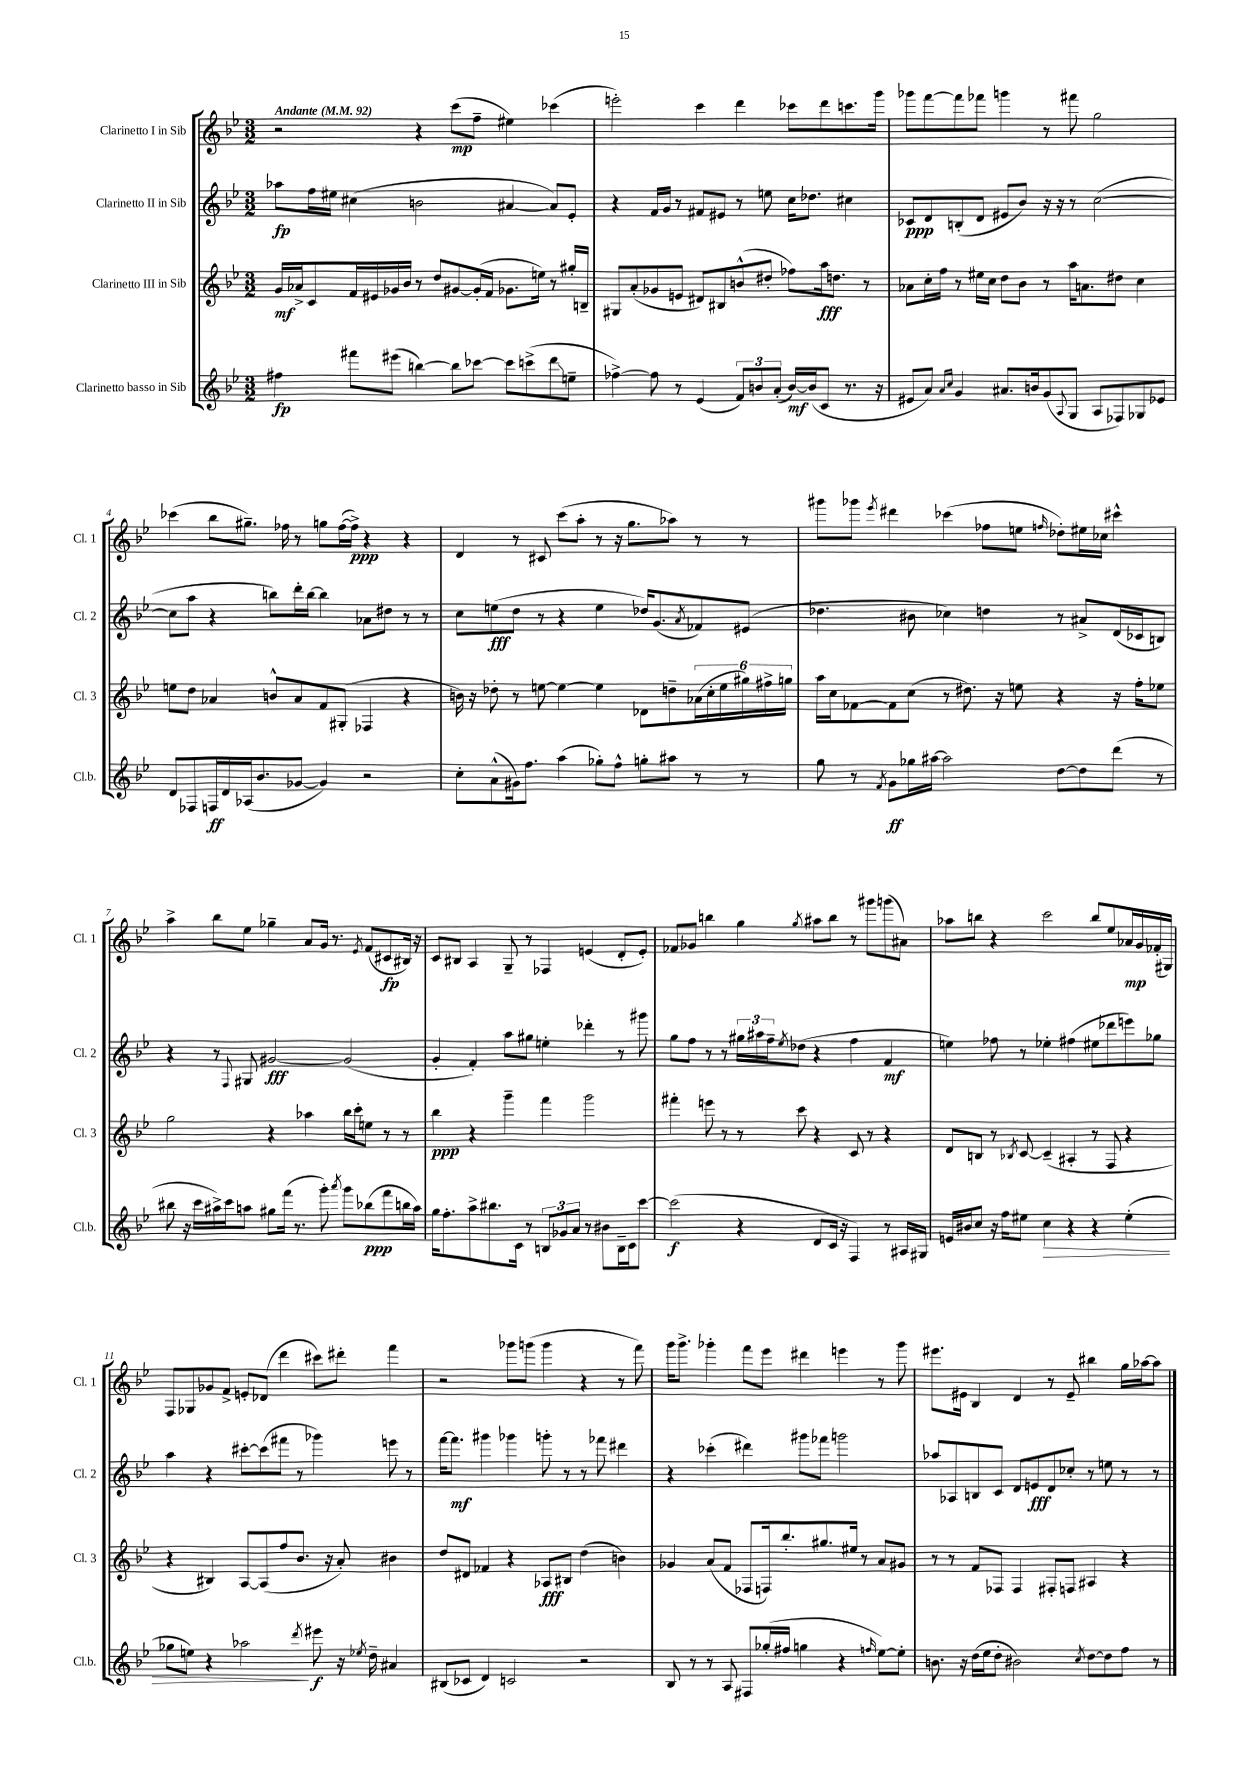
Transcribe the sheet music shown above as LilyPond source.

<<
\new StaffGroup <<
\new Staff = "s0" \with { instrumentName = "Clarinetto I in Sib" shortInstrumentName = "Cl. 1" } {
    \clef treble \key bes \major \numericTimeSignature \time 3/2 \tempo "Andante" 4 = 92
    r2 r4 c'''8\mp( f''8-- eis''4) ces'''4( |
    e'''2-.) c'''4 d'''4 ces'''8 d'''8 c'''8. g'''16 |
    ges'''8 f'''8~ f'''8 fes'''8 g'''4 r8 fis'''8 g''2 |
    ces'''4( bes''8 gis''8.--) fes''16 r8 g''8 fes''16~( fes''16->\ppp) r4 r4 |
    d'4 r8 cis'8 c'''8( a''8-. r8 r16 g''8. aes''8) r8 r8 |
    gis'''8 ges'''8 \acciaccatura { ees'''8 } dis'''4 ces'''4( fes''8 e''8 \grace { f''16 } des''8-.) eis''16 ces''16 cis'''4-^ |
    a''4-> bes''8 ees''8 ges''4-- a'8 g'16 r8. \acciaccatura { ees'8 } f'8( cis'8\fp bis16) r16 |
    c'8 bis8 a4 g8-- r8 fes4 e'4( d'8-. e'8-.) |
    fes'8 ges'8 b''4 g''4 \acciaccatura { g''8 } ais''8 b''8 r8 gis'''8 g'''8( ais'8) |
    aes''8 b''8 r4 c'''2 b''8 ees''8 aes'16\mp g'16 fes'16-.( gis16) |
    f8 ges8 ges'8 f'8-> e'8-. des'8( d'''4 cis'''8) dis'''8-. f'''4 |
    r2 ges'''8 g'''8( g'''4 r4 r8 f'''8) |
    g'''16 g'''8.-> ges'''4-. f'''8 ees'''8 dis'''4 e'''4 r8 ges'''8 |
    eis'''8. eis'16 bes4 d'4 r8 eis'8-- bis''4 g''16 aes''16~ aes''8 \bar "|." |
}
\new Staff = "s1" \with { instrumentName = "Clarinetto II in Sib" shortInstrumentName = "Cl. 2" } {
    \clef treble \key bes \major \numericTimeSignature \time 3/2
    aes''8\fp f''16 eis''16 cis''4( b'2 ais'4~ ais'8) ees'8-. |
    r4 f'16 g'16 r8 fis'8 eis'8 r8 e''8 c''16 des''8. cis''4 |
    ces'8\ppp d'8 b8-.( d'8 eis'8 bes'8) r16 r16 r8 c''2~( |
    c''8 a''8 r4 b''8) d'''16-. b''16~ b''4 aes'8 dis''8 r8 r8 |
    c''8 e''8\fff( d''8 r8 r4 e''4 des''16) g'8.( \acciaccatura { a'8 } fes'8) eis'8( |
    des''4. bis'8 ces''4) d''4 r8 ais'8-> d'16( ces'16 b8) |
    r4 r8 \appoggiatura { f8 } gis8 gis'2~\fff gis'2( |
    g'4-. f'4-.) a''8 gis''8 e''4-. des'''4-. r8 gis'''8 |
    g''8 f''8 r8 r8 \tuplet 3/2 { gis''16 ais''16 f''16-- } \acciaccatura { ees''8 } des''8( r4 f''4 f'4\mf |
    e''4) fes''8 r8 ees''4-. fis''4( eis''8 des'''8 e'''8) ges''8 |
    a''4 r4 cis'''8~-. cis'''8( fis'''8 r8 ges'''4) e'''8 r8 |
    f'''16~ f'''8.\mf gis'''4 ges'''4 g'''8-. r8 r8 fes'''8 dis'''4 |
    r4 ces'''4-.( dis'''4) gis'''8 fes'''8 g'''2 |
    aes''8 aes8 b8 c'8 d'8 e'8\fff d'8 ces''8-. r8 e''8 r8 r8 \bar "|." |
}
\new Staff = "s2" \with { instrumentName = "Clarinetto III in Sib" shortInstrumentName = "Cl. 3" } {
    \clef treble \key bes \major \numericTimeSignature \time 3/2
    g'16\mf aes'16-> c'8 f'16 eis'16 ges'16 bes'16 r8 d''8 gis'8~ gis'16-.( f'16 ges'8. e''16) r8 gis''16-. b16-- |
    gis8 a'8-.( ges'8 e'8 dis'8) bis8 b'8-^( dis''8-. fes''8) a''16\fff d''8. r8 |
    aes'8 c''16-. f''16 r8 eis''16 c''16 d''8 bes'8 r8 a''16 a'8. dis''8 c''4 |
    e''8 d''8 aes'4 b'8-^ aes'8 f'8 gis8-.( fes4 r4 |
    b'16) r16 des''8-. r8 e''8~ e''4~ e''4 des'8 d''8-- \tuplet 6/4 { aes'16( c''16-. e''16 gis''16) fis''16-> g''16 } |
    a''16 c''16 fes'8~ fes'8 c''8( r8 dis''8.) r16 e''8 r4 r16 f''16-. ees''8 |
    g''2 r4 aes''4 bes''16 c'''16-. e''8 r8 r8 |
    bes''4\ppp r4 g'''4-- f'''4 g'''2 |
    fis'''4-. e'''8 r8 r8 c'''8 r4 c'8 r8 r4 |
    d'8 b8 r8 \acciaccatura { bes8 } c'8~ c'4--( ais4-. r8 f8 r4 |
    r4 bis4) a8~ a8( f''8 bes'8. r16 a'8-.) bis'4 |
    d''8 dis'8 fes'4 r4 aes8\fff bis8 d''4( b'4) |
    ges'4 a'8( f'8 fes8 f16) bes''8.-. gis''8. eis''16 r8 a'8 gis'8 |
    r8 r8 f'8 fes8 fes4 fis8-. f8 ais4 r4 \bar "|." |
}
\new Staff = "s3" \with { instrumentName = "Clarinetto basso in Sib" shortInstrumentName = "Cl.b." } {
    \clef treble \key bes \major \numericTimeSignature \time 3/2
    fis''4\fp fis'''8 eis'''8( b''4~) b''8 ces'''8~ ces'''8 c'''8->( d'''8\glissando e''8-- |
    fes''4~->) fes''8 r8 ees'4( \tuplet 3/2 { f'8) b'8 a'8-.( } b'16~\mf) b'16( c'8 r8. r16 |
    eis'8 a'8) \grace { a'16 c''16 } g'4 ais'8. b'16 g'8( \appoggiatura { a8 } g8 a8 fes8) ges8 ees'8 |
    d'8 fes8 f16\ff d'16 aes16( bes'8. ges'8~ ges'4) r2 |
    c''8-. a'8-^( gis'16) f''8. a''4( ges''8-.) f''8-^ g''8-. ais''8 r8 r8 |
    g''8 r8 \acciaccatura { f'8 } g'8\ff ges''16 ais''16~ ais''2 d''8~ d''8 d'''8( r8 |
    bis''8 r16 c'''16 ais''16->) c'''16 a''8 gis''8 f'''16( r8. g'''8-.) \acciaccatura { a'''8 } g'''8 bes''8\ppp( f'''8 b''16 a''16) |
    g''16 f''8.-. a''8-> bis''8. c'16 r8 \tuplet 3/2 { b8 ges'8 a'8 } r8 bis'8 b16-- c'16 c'''8~ |
    c'''2\f( r4 d'8 c'16 r16 f4) r8 ais16 gis16 |
    e'16 bis'16 c''8 r16 f''16 eis''8 c''4\> r4 r4 eis''4-.( |
    ges''8 e''8) r4 aes''2\! \acciaccatura { d'''8 } eis'''8\f r16 \acciaccatura { ees''8 } d''16-- ais'4 |
    bis8( ces'8 d'4) c'2 r2 |
    bes8 r8 r8 a8 fis8 ges''16-.( fis''16 g''4 r4 \grace { f''16 } ees''8~) ees''8-. |
    b'8. r16 d''16( ees''16 d''8-. bis'2) \acciaccatura { c''8 } d''8~ d''8 f''8 r8 \bar "|." |
}
>>
>>
